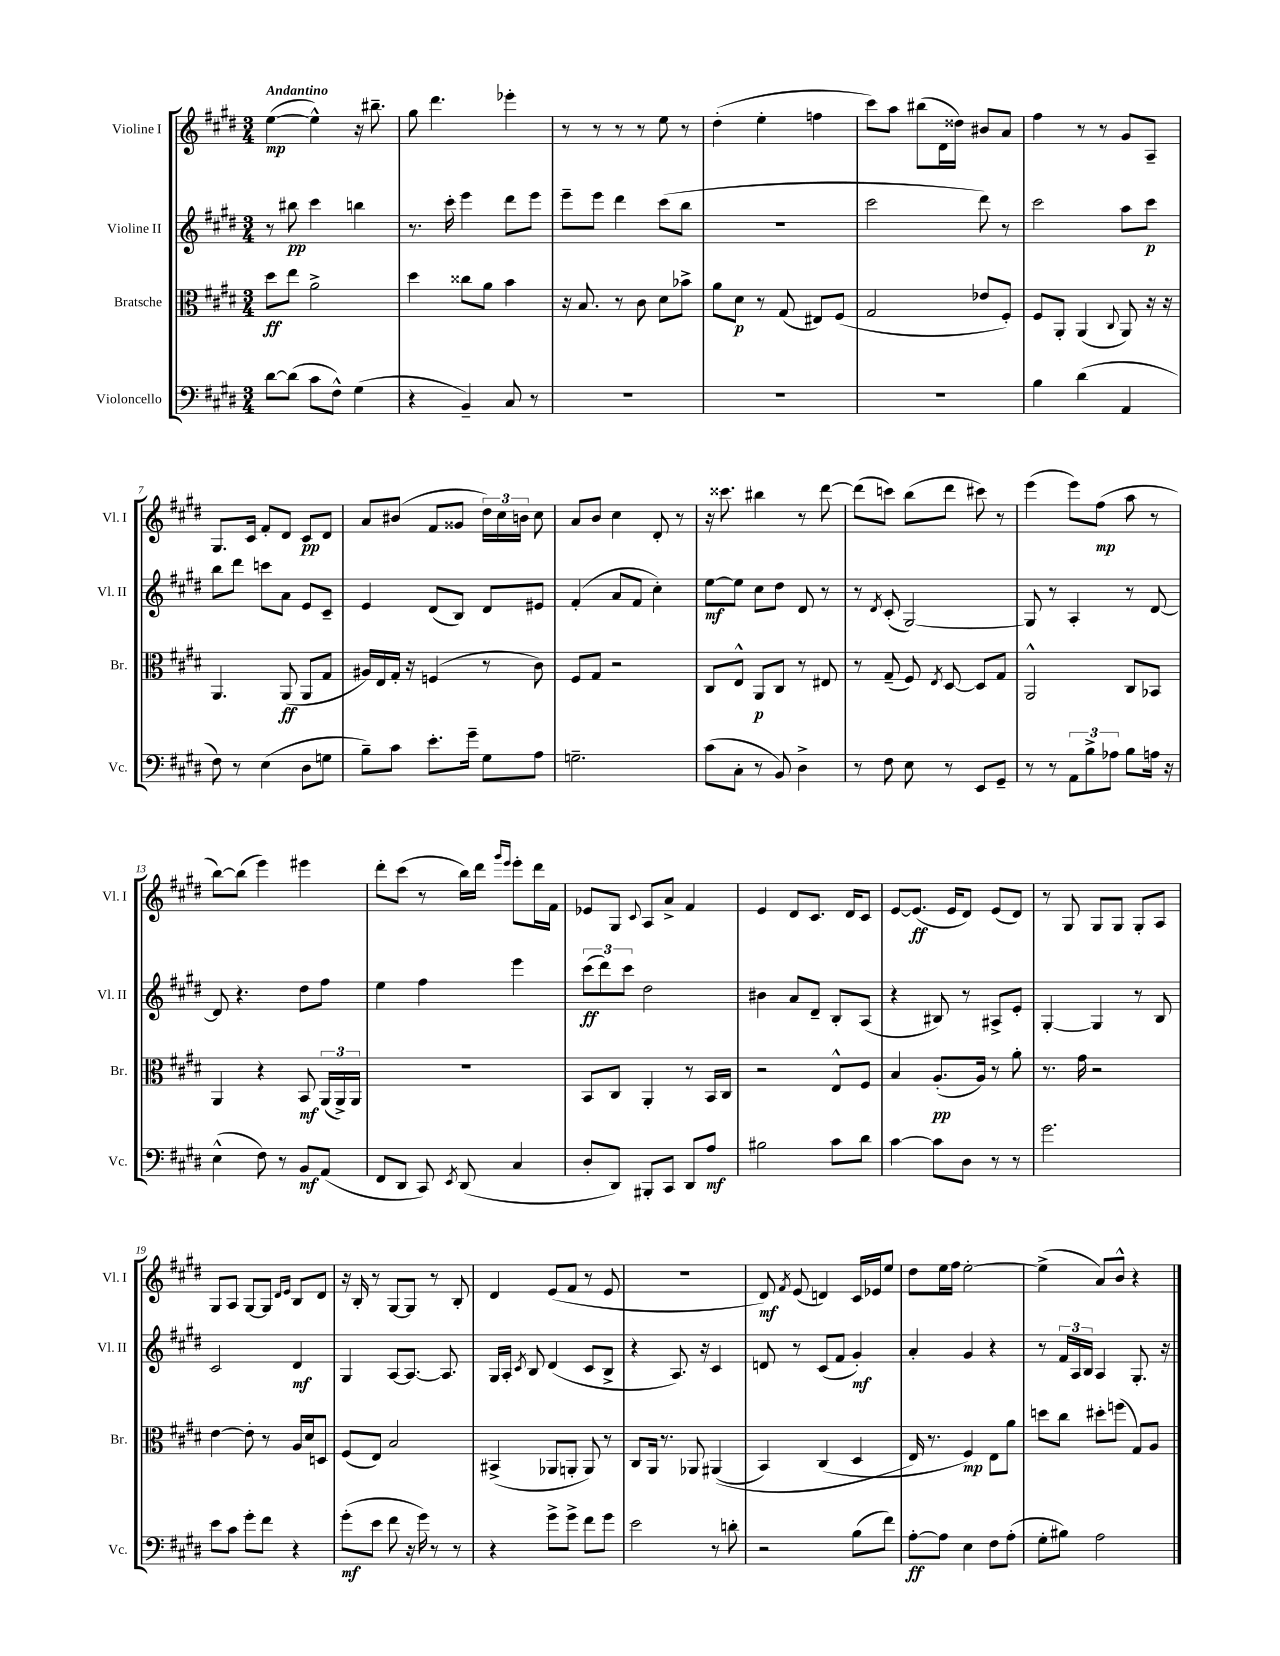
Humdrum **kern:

**kern	**kern	**kern	**kern
*staff4	*staff3	*staff2	*staff1
*clefF4	*clefC3	*clefG2	*clefG2
*k[f#c#g#d#]	*k[f#c#g#d#]	*k[f#c#g#d#]	*k[f#c#g#d#]
*M3/4	*M3/4	*M3/4	*M3/4
[8d#\L	8dd#\L	8r	([4ee\
(8d#\]J	8ee\J	8bb#\	.
8c#\L	2a^\	4ccc#\	4ee^^\])
8F#^^\J)	.	.	.
(4G#\	.	4bb\	16r
.	.	.	8.bb#~\
=	=	=	=
4r	4dd#\	8.r	8gg#\
.	.	.	4.ddd#\
.	.	16ccc#'\	.
4BB~/)	8cc##\L	4eee\	.
.	8a\J	.	.
8C#/	4b\	8ddd#\L	4eee-'\
8r	.	8eee\J	.
=	=	=	=
2.r	16r	8eee~\L	8r
.	8.B/	.	.
.	.	8eee\J	8r
.	8r	4ddd#\	8r
.	8c#\	.	8r
.	8d#\L	(8ccc#\L	8ee\
.	8b-^\J	8bb\J	8r
=	=	=	=
2.r	8a\L	2.r	(4dd#'\
.	8d#\J	.	.
.	8r	.	4ee'\
.	(8G#/	.	.
.	8E#/L)	.	4ff\
.	(8F#/J	.	.
=	=	=	=
2.r	2G#/	2ccc#\	8ccc#\L)
.	.	.	8aa\J
.	.	.	(8bb#\L
.	.	.	16d#\L
.	.	.	16dd##\JJ)
.	8e-/L	8ddd#\)	8b#/L
.	8F#'/J)	8r	8a/J
=	=	=	=
4B\	8F#/L	2ccc#\	4ff#\
.	8AA'/J	.	.
(4d#\	(4AA/	.	8r
.	.	.	8r
.	8qqC#/	.	.
4AA/	8AA/)	8aa\L	8g#/L
.	16r	8ccc#\J	8A~/J
.	16r	.	.
=	=	=	=
8F#\)	4.AA/	8bb\L	8.G#/L
8r	.	8ddd#\J	.
.	.	.	16c#/Jk
(4E\	.	8ccc\L	8f#'/L
.	(8AA/	8a\J	8d#/J
8D#\L	8AA/L	8e/L	8c#/L
8G\J	8G#/J	8c#~/J	8d#/J
=	=	=	=
8B~\L)	16A#/LL)	4e/	8a/L
.	16E/	.	.
8c#\J	16G#'/JJ	.	(8b#/J
.	16r	.	.
8.e'\L	(4F/	(8d#/L	8f#/L
.	.	8B/J)	8g##/J
16g#~\Jk	.	.	.
8G#\L	8r	8d#/L	24dd#\LL)
.	.	.	24cc#\
.	.	.	24b\JJ
8A\J	8c#\)	8e#/J	8cc#\
=	=	=	=
2.G~\	8F#/L	(4f#'/	8a/L
.	8G#/J	.	8b/J
.	2r	8a/L	4cc#\
.	.	8f#/J	.
.	.	4cc#'\)	8d#'/
.	.	.	8r
=	=	=	=
(8c#\L	8C#/L	[8ee\L	16r
.	.	.	8.ccc##\
8C#'\J	8E^^/J	8ee\]J	.
8r	8AA/L	8cc#\L	4bb#\
8BB/)	8C#/J	8dd#\J	.
4D#^\	8r	8d#/	8r
.	8E#/	8r	[8ddd#\
=	=	=	=
8r	8r	8r	(8ddd#\]L
.	.	8qd#/	.
8F#\	(8G#~/	(8c#'/	8ccc\J)
8E\	8F#/)	[2G#/)	(8bb\L
.	8qE/	.	.
8r	[8D#/	.	8ddd#\J
8EE/L	8D#/]L	.	8ccc#\)
8GG#~/J	8G#/J	.	8r
=	=	=	=
8r	2AA^^/	8G#/]	(4eee\
8r	.	8r	.
12AA\L	.	4A'/	8eee\L)
12B^\	.	.	.
.	.	.	(8ff#\J
12A-\J	.	.	.
8B\L	8C#/L	8r	8aa\
16A\Jk	8BB-/J	[8d#/	8r
16r	.	.	.
=	=	=	=
(4E^^\	4AA/	8d#/]	[8bb\L)
.	.	4.r	(8bb\]J
8F#\)	4r	.	4eee\)
8r	.	.	.
8BB/L	8BB/	8dd#\L	4eee#\
(8AA/J	(24AA/LL	8ff#\J	.
.	24AA^/)	.	.
.	24AA/JJ	.	.
=	=	=	=
8FF#/L	2.r	4ee\	8ddd#'\L
8DD#/J	.	.	(8ccc#\J
8CC#/)	.	4ff#\	8r
8qEE/	.	.	.
(8DD#/	.	.	16bb\LL)
.	.	.	16ddd#\JJ
.	.	.	16qqggg#/LL
.	.	.	16qqeee/JJ
4C#/	.	4eee\	8eee'\L
.	.	.	16ddd#\L
.	.	.	16f#\JJ
=	=	=	=
8D#'/L	8BB/L	(12ccc#\L	8e-/L
.	.	12ddd#\)	.
8DD#/J)	8C#/J	.	8G#/J
.	.	12ccc#\J	.
.	.	.	8qqc#/
8BBB#'/L	4AA'/	2dd#\	8A/L
8CC#/J	.	.	8a^/J
8DD#/L	8r	.	4f#/
8A/J	16BB/LL	.	.
.	16C#/JJ	.	.
=	=	=	=
2B#\	2r	4b#\	4e/
.	.	8a/L	8d#/L
.	.	8d#~/J	8.c#/J
8c#\L	8E^^/L	8B'/L	.
.	.	.	16d#/LK
8d#\J	8F#/J	(8A/J	8c#/J
=	=	=	=
[4c#\	4B/	4r	[8e/L
.	.	.	(8.e/]J
8c#\]L	(8.A'/L	8B#/)	.
.	.	.	16e/LK
8D#\J	.	8r	8d#/J)
.	16A/Jk)	.	.
8r	8r	8A#^/L	(8e/L
8r	8a'\	8e'/J	8d#/J)
=	=	=	=
2.g#\	8.r	[4G#'/	8r
.	.	.	8G#/
.	16g#\	.	.
.	2r	4G#/]	8G#/L
.	.	.	8G#/J
.	.	8r	8G#'/L
.	.	8B/	8A/J
=	=	=	=
8e\L	[4e\	2c#/	8G#/L
8c#\J	.	.	8A/J
8g#'\L	8e'\]	.	[8G#/L
8f#\J	8r	.	8G#/]J
.	.	.	16qqd#/LL
.	.	.	16qqe/JJ
4r	16A/LL	4d#/	8B/L
.	16d#/J	.	.
.	8D/J	.	8d#/J
=	=	=	=
(8g#'\L	(8F#/L	4G#/	16r
.	.	.	16B'/
8e\J	8E/J)	.	8r
8f#\	2B/	[8A/L	[8G#/L
16r	.	8.A/_J	8G#/]J
16g#\)	.	.	.
8r	.	.	8r
.	.	8.A/]	.
8r	.	.	8B'/
=	=	=	=
4r	(4BB#^/	16G#/LL	4d#/
.	.	16A'/JJ	.
.	.	8qc#/	.
.	.	8B/	.
8g#^\L	8AA-/L	(4d#/	(8e/L
8g#^\J	8AA'/J	.	8f#/J
8f#\L	8AA/)	8c#/L	8r
8g#\J	8r	8B^/J	8e/
=	=	=	=
2e\	8C#/L	4r	2.r
.	16AA/Jk	.	.
.	8.r	.	.
.	.	8.A/)	.
.	8AA-/	.	.
.	.	16r	.
8r	&((4AA#/	4c#/	.
8d'\	.	.	.
=	=	=	=
2r	4BB/)	8d/	8d#/)
.	.	.	8qf#/
.	.	8r	(8e/
.	(4C#/	(8c#/L	4d/)
.	.	8f#/J	.
(8B\L	4D#/	4g#'/)	16c#/LL
.	.	.	16e-/J
8f#\J)	.	.	8ee/J
=	=	=	=
[8A'\L	16E/&)	4a'/	8dd#\L
.	8.r	.	.
8A\]J	.	.	16ee\L
.	.	.	16ff#\JJ
4E\	4F#/)	4g#/	[2ee'\
8F#\L	8E\L	4r	.
(8A'\J	8a\J	.	.
=	=	=	=
8G#'\L	8dd\L	8r	(4ee^\]
8B#\J)	8cc#\J	24f#/LL	.
.	.	24A/	.
.	.	24B/JJ	.
2A\	8dd#'\L	4A/	8a/L)
.	(8ff\J	.	8b^^/J
.	8G#/L)	8.G#'/	4r
.	8A/J	.	.
.	.	16r	.
==	==	==	==
*-	*-	*-	*-
